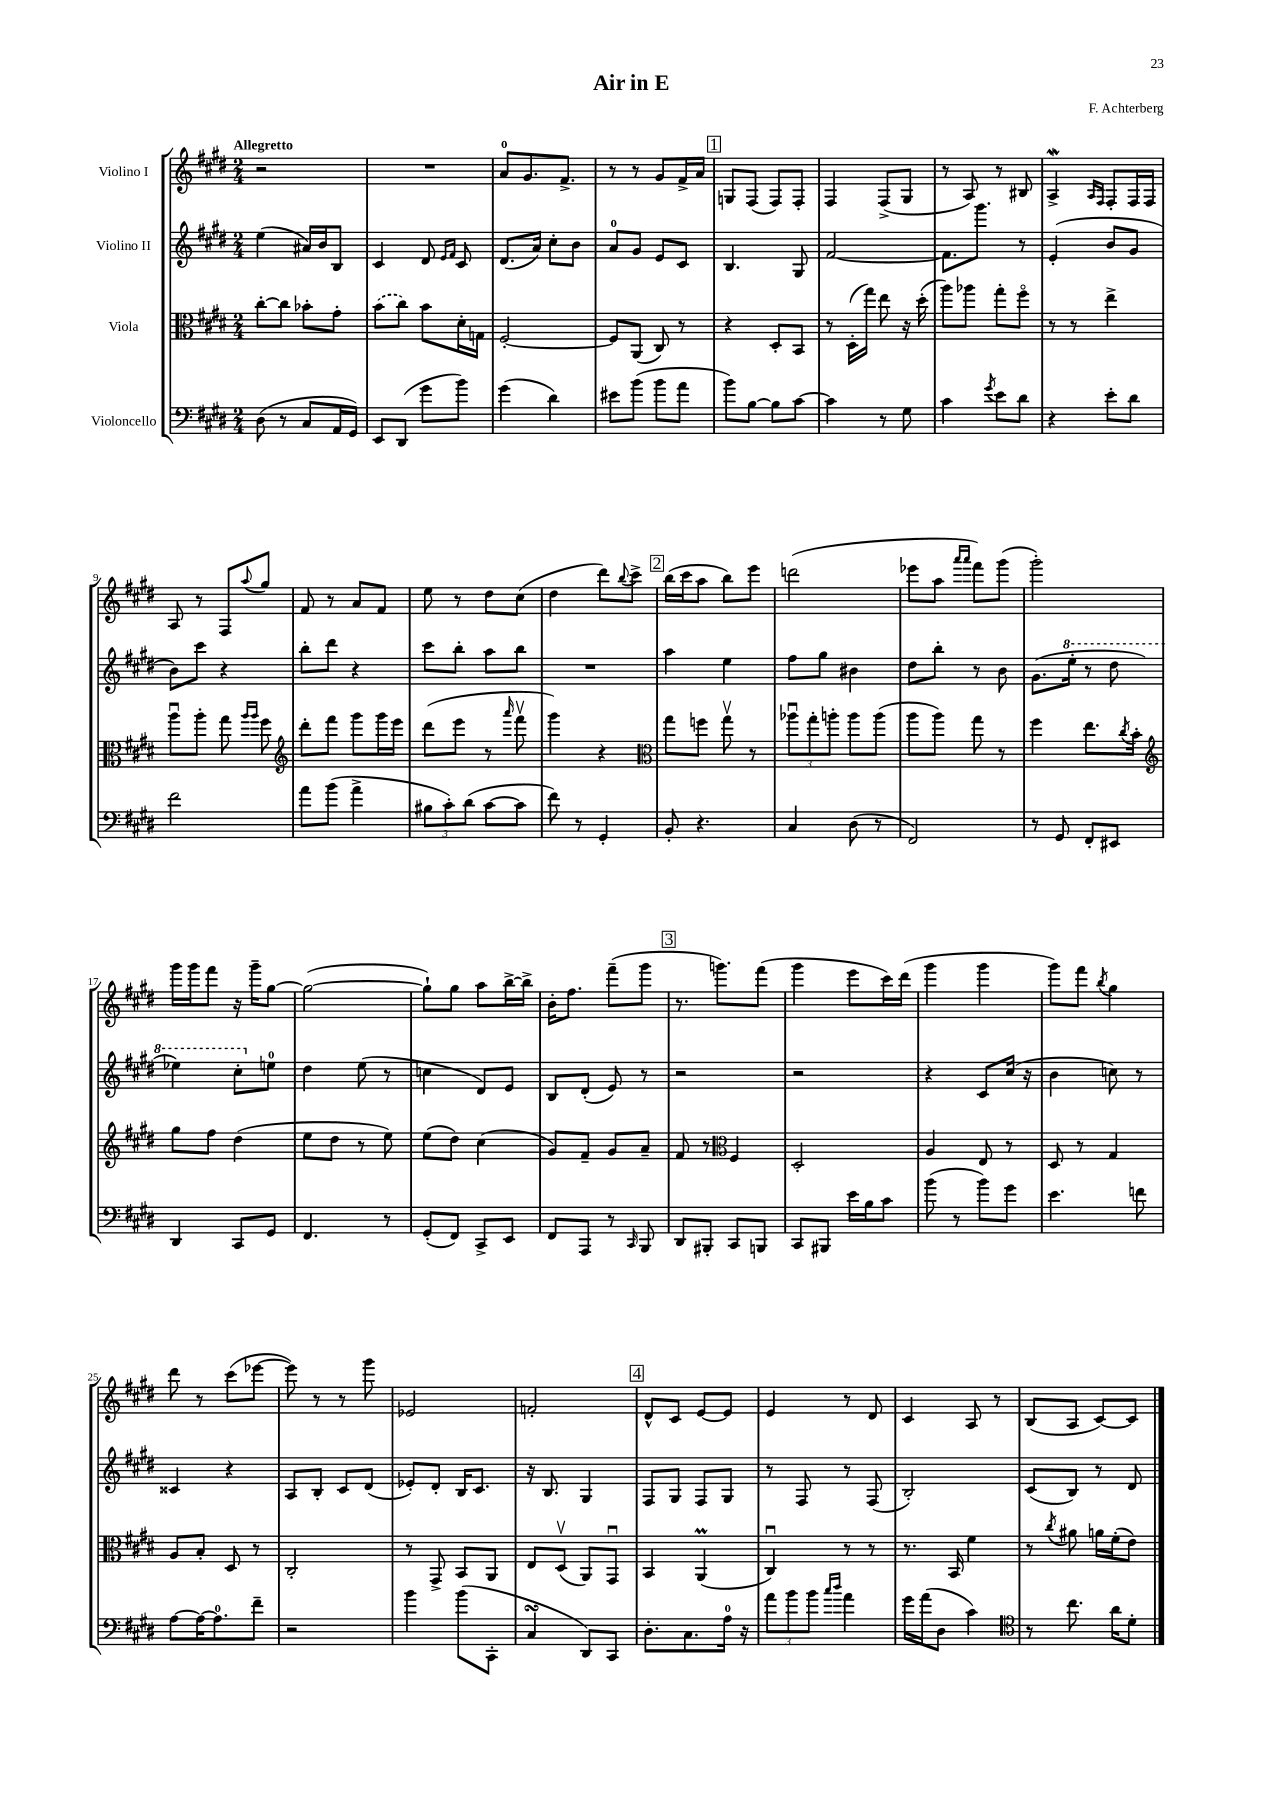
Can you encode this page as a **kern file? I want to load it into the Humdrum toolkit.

**kern	**kern	**kern	**kern
*staff4	*staff3	*staff2	*staff1
*clefF4	*clefC3	*clefG2	*clefG2
*k[f#c#g#d#]	*k[f#c#g#d#]	*k[f#c#g#d#]	*k[f#c#g#d#]
*M2/4	*M2/4	*M2/4	*M2/4
(8D#\	[8cc#'\L	(4ee\	2r
8r	8cc#\]J	.	.
8C#/L	8b-'\L	16a#/LL)	.
.	.	16b/J	.
16AA/L	8g#'\J	8B/J	.
16GG#/JJ)	.	.	.
=	=	=	=
8EE/L	(8b\L	4c#/	2r
(8DD#/J	8cc#\J)	.	.
8g#\L	8b\L	8d#/	.
.	.	16qqe/LL	.
.	.	16qqf#/JJ	.
8b\J)	16d#'\L	8c#/	.
.	16G\JJ	.	.
=	=	=	=
(4g#\	[2F#'/	(8.d#/L	8a/L
.	.	.	8.g#/
.	.	16a/Jk)	.
4d#\)	.	8cc#'\L	.
.	.	.	8.f#^/J
.	.	8b\J	.
=	=	=	=
8e#\L	8F#/]L	8a/L	8r
(8b\J	(8AA/J	8g#/J	8r
8b\L	8C#/)	8e/L	8g#/L
8a\J	8r	8c#/J	16f#^/L
.	.	.	16a/JJ
=	=	=	=
8b\L)	4r	4.B/	8G/L
[8B\J	.	.	(8F#/J
8B\]L	8D#'/L	.	8F#/L)
[8c#\J	8BB/J	8G#/	8F#'/J
=	=	=	=
4c#\]	8r	[2f#/	4F#/
.	(16D#'\LL	.	.
.	16gg#\JJ)	.	.
8r	8ee\	.	(8F#^/L
8G#\	16r	.	8G#/J
.	(16dd#'\	.	.
=	=	=	=
4c#\	8aa\L)	8.f#\]L	8r
.	8aa-\J	.	8A/)
.	.	8.ggg#\J	.
8qg#/	.	.	.
8e\L	8gg#'\L	.	8r
8d#\J	8ff#o\J	8r	8B#/
=	=	=	=
4r	8r	(4e'/	4A^/
.	8r	.	.
.	.	.	16qqA/LL
.	.	.	16qqF#/JJ
8e'\L	4ee^\	8b/L	8F#'/L
8d#\J	.	8g#/J	16F#/L
.	.	.	16F#/JJ
=	=	=	=
2f#\	8aau\L	8b\L)	8A/
.	8aa'\J	8ccc#\J	8r
.	8gg#\	4r	8F#/L
.	16qqaa/LL	.	.
.	16qqaa/JJ	.	8qqaa/
.	8ff#\	.	8gg#/J
=	=	=	=
*	*clefG2	*	*
8a\L	8ddd#'\L	8bb'\L	8f#/
(8b\J	8fff#\J	8ddd#\J	8r
4a^\	8ggg#\L	4r	8a/L
.	16ggg#\L	.	8f#/J
.	16eee\JJ	.	.
=	=	=	=
12B#\L	(8ddd#\L	8ccc#\L	8ee\
12c#'\)	.	.	.
.	8eee\J	8bb'\J	8r
(12d#\J	.	.	.
[8c#\L	8r	8aa\L	8dd#\L
.	16qqaaa/	.	.
8c#\]J	8fff#v\	8bb\J	(8cc#\J
=	=	=	=
8f#\)	4ggg#\)	2r	4dd#\
8r	.	.	.
4GG#'/	4r	.	8ddd#\L)
.	.	.	8qqbb/
.	.	.	8ccc#^\J
=	=	=	=
*	*clefC3	*	*
8BB'/	8gg#\L	4aa\	(16bb\LL
.	.	.	16ccc#\J
4.r	8ff\J	.	8aa\J
.	8gg#v\	4ee\	8bb\L)
.	8r	.	8eee\J
=	=	=	=
4C#/	12aa-u\L	8ff#\L	(2ddd\
.	12gg#'\	.	.
.	.	8gg#\J	.
.	12aa'\J	.	.
(8D#\	8aa\L	4b#\	.
8r	(8aa\J	.	.
=	=	=	=
2FF#/)	8aa\L	8dd#\L	8eee-\L
.	8aa\J)	8bb'\J	8aa\J
.	.	.	16qqaaa/LL
.	.	.	16qqaaa/JJ
.	8gg#\	8r	8fff#\L)
.	8r	8b\	(8ggg#\J
=	=	=	=
8r	4ff#\	(8.g#\L	2ggg#'\)
8GG#/	.	.	.
.	.	16eee'\Jk	.
8FF#'/L	8.ee\L	8r	.
8EE#/J	.	8ddd#\	.
.	8qcc#/	.	.
.	16b'\Jk	.	.
=	=	=	=
*	*clefG2	*	*
4DD#/	8gg#\L	4eee-\)	16ggg#\LL
.	.	.	16ggg#\J
.	8ff#\J	.	8fff#\J
8CC#/L	(4dd#\	8ccc#'\L	16r
.	.	.	16ggg#~\LK
8GG#/J	.	8ee\J	[8gg#\J
=	=	=	=
4.FF#/	8ee\L	4dd#\	(2gg#\_
.	8dd#\J	.	.
.	8r	(8ee\	.
8r	8ee\)	8r	.
=	=	=	=
(8GG#'/L	(8ee\L	4cc\	8gg#`\]L)
8FF#/J)	8dd#\J)	.	8gg#\J
8CC#^/L	(4cc#\	8d#/L)	8aa\L
8EE/J	.	8e/J	[16bb^\L
.	.	.	16bb^\]JJ
=	=	=	=
8FF#/L	8g#/L)	8B/L	16b'\LK
.	.	.	8.ff#\J
8AAA/J	8f#~/J	(8d#'/J	.
8r	8g#/L	8e/)	(8fff#~\L
16qqCC#/	.	.	.
8BBB/	8a~/J	8r	8ggg#\J
=	=	=	=
8DD#/L	8f#/	2r	8.r
8BBB#'/J	8r	.	.
.	.	.	8.ggg\L)
*	*clefC3	*	*
8CC#/L	4F#/	.	.
8BBB/J	.	.	(8fff#\J
=	=	=	=
8CC#/L	2D#'/	2r	4ggg#\
8BBB#/J	.	.	.
16e\LL	.	.	8eee\L
16B\J	.	.	.
8c#\J	.	.	16ccc#\L)
.	.	.	(16ddd#\JJ
=	=	=	=
(8b\	4A/	4r	4ggg#\
8r	.	.	.
8b\L)	8E/	8c#/L	4ggg#\
8g#\J	8r	(16cc#/Jk	.
.	.	16r	.
=	=	=	=
4.e\	8D#/	4b\	8ggg#\L)
.	8r	.	8fff#\J
.	.	.	8qbb/
.	4G#/	8cc\)	4gg#\
8f\	.	8r	.
=	=	=	=
[8A\L	8A/L	4c##/	8ddd#\
16A\_K	8B'/J	.	8r
8.A\]	.	.	.
.	8D#/	4r	(8ccc#\L
8f#~\J	8r	.	[8eee-\J
=	=	=	=
2r	2C#'/	8A/L	8eee-\])
.	.	8B'/J	8r
.	.	8c#/L	8r
.	.	(8d#/J	8ggg#\
=	=	=	=
4b\	8r	8e-'/L)	2e-/
.	8GG#^/	8d#'/J	.
(8b\L	8BB/L	16B/LK	.
.	.	8.c#/J	.
8CC#'\J	8AA/J	.	.
=	=	=	=
4C#/	8E/L	16r	2f'/
.	.	8.B/	.
.	(8D#v/J	.	.
8DD#/L)	8AA/L)	4G#/	.
8CC#/J	8GG#u/J	.	.
=	=	=	=
8.D#'\L	4BB/	8F#/L	8d#^^/L
.	.	8G#/J	8c#/J
8.C#\	.	.	.
.	(4AA/	8F#/L	[8e/L
16A\Jk	.	8G#/J	8e/]J
16r	.	.	.
=	=	=	=
12a\L	4C#u/)	8r	4e/
12b\	.	.	.
.	.	8F#/	.
12b\J	.	.	.
16qqcc#/LL	.	.	.
16qqdd#/JJ	.	.	.
4a\	8r	8r	8r
.	8r	(8F#/	8d#/
=	=	=	=
16g#\LL	8.r	2B'/)	4c#/
(16a\J	.	.	.
8D#\J	.	.	.
.	16BB/	.	.
4c#\)	4f#\	.	8A/
.	.	.	8r
=	=	=	=
*clefC4	*	*	*
8r	8r	(8c#/L	(8B/L
.	8qcc#/	.	.
8.cc#\	8a#\	8B/J)	8A/J
.	16a\LL	8r	[8c#/L)
16a\LK	(16f#'\J	.	.
8d#'\J	8e\J)	8d#/	8c#/]J
==	==	==	==
*-	*-	*-	*-
